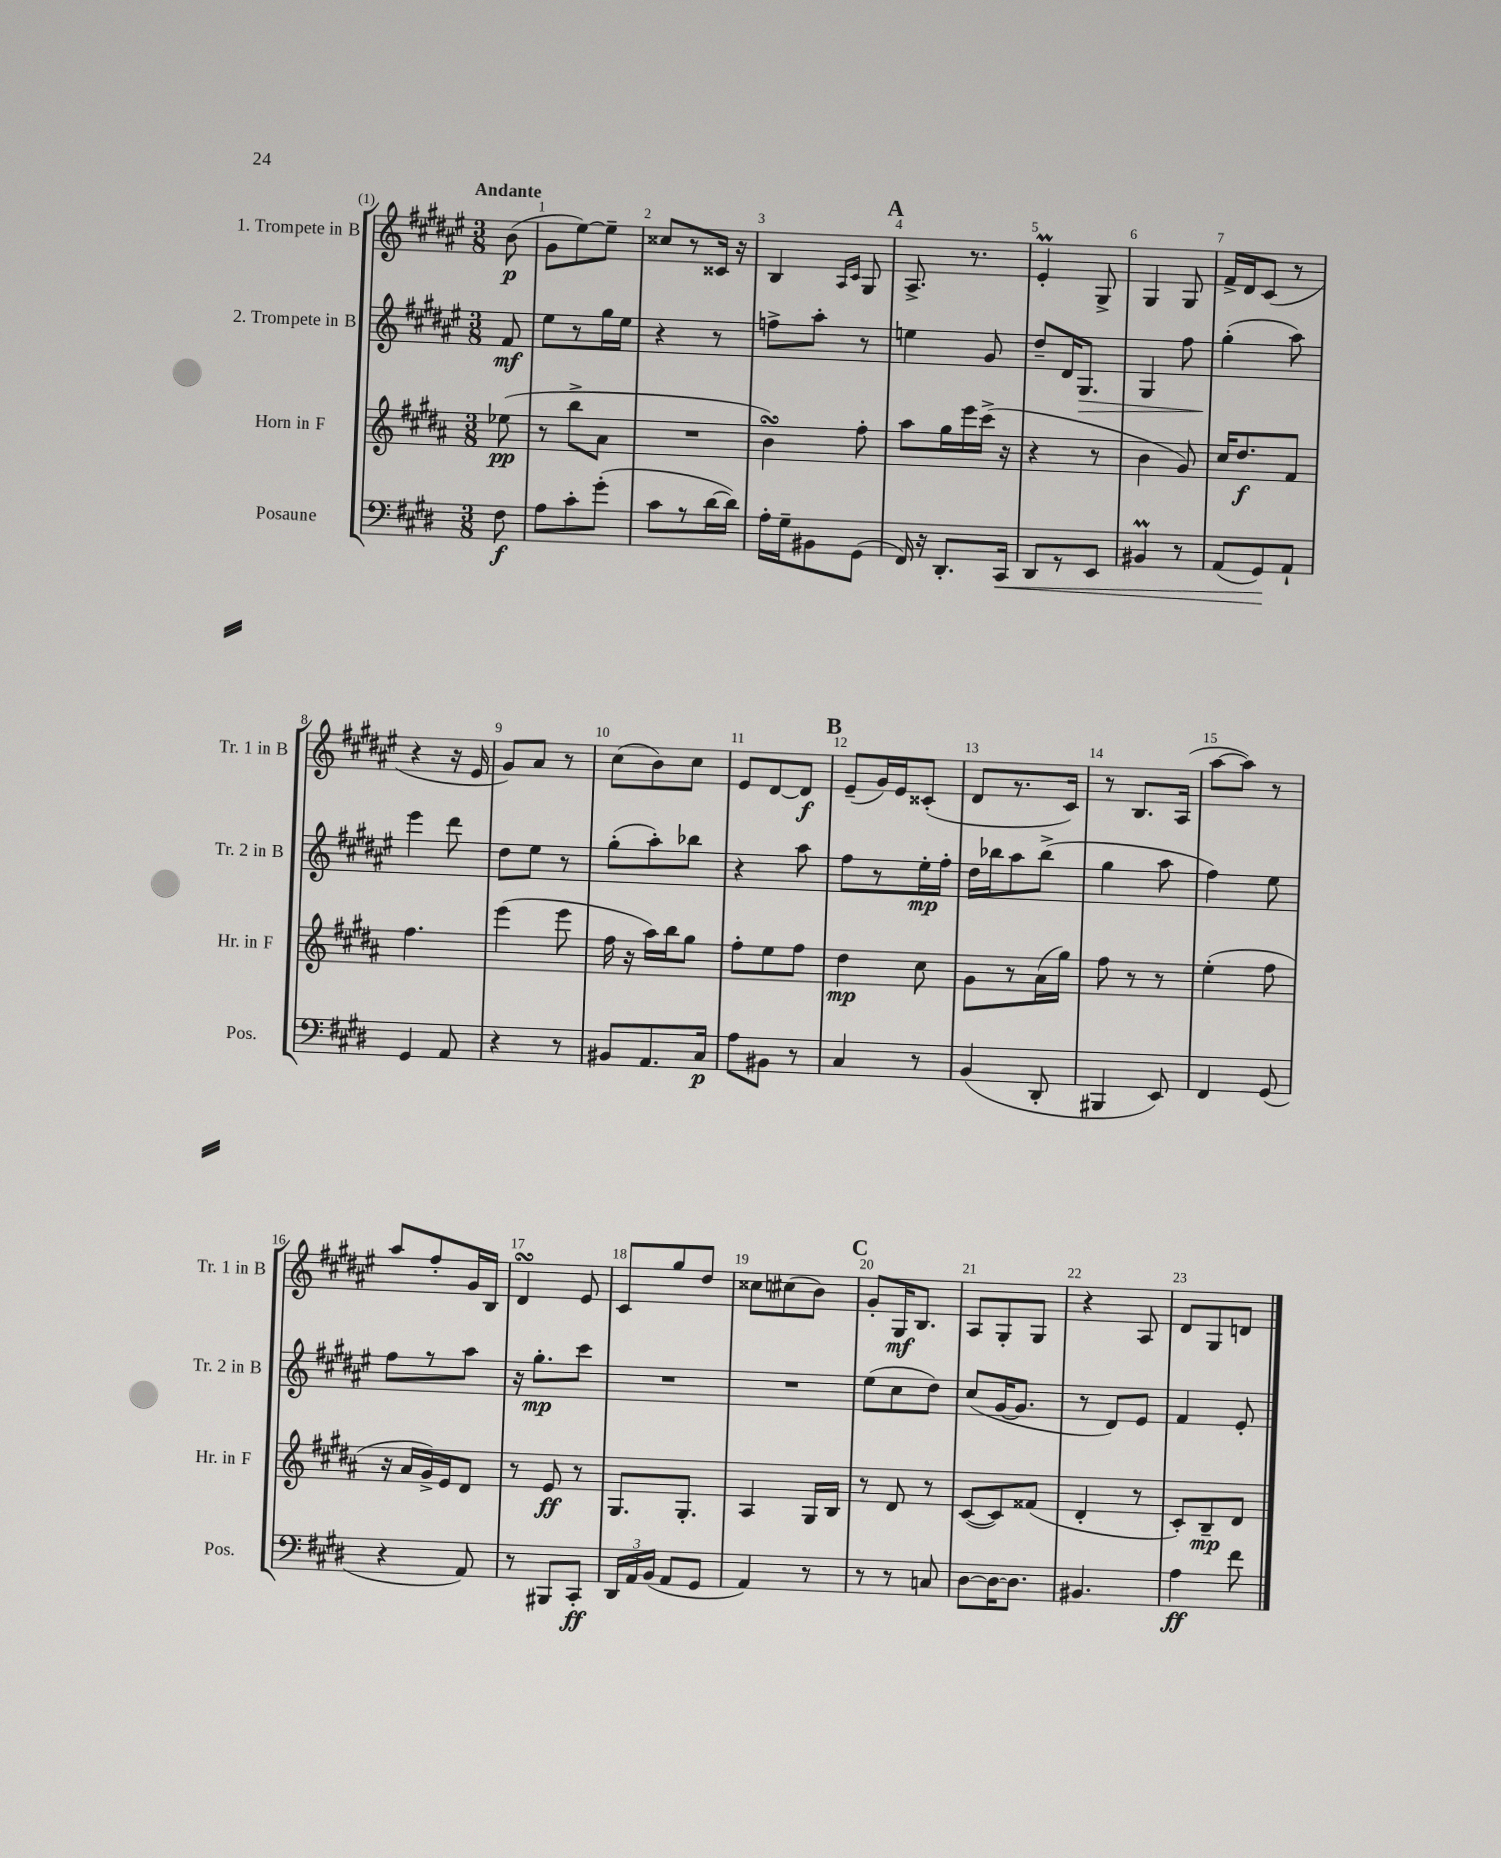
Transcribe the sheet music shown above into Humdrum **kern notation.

**kern	**kern	**kern	**kern
*staff4	*staff3	*staff2	*staff1
*clefF4	*clefG2	*clefG2	*clefG2
*k[f#c#g#d#]	*k[f#c#g#d#a#]	*k[f#c#g#d#a#e#]	*k[f#c#g#d#a#e#]
*M3/8	*M3/8	*M3/8	*M3/8
8F#\	(8ee-\	8f#/	(8b\
=	=	=	=
8A\L	8r	8ee#\L	8g#\L
8c#'\	8bb^\L	8r	[8ee#\)
(8g#'\J	8a#\J	16gg#\L	8ee#~\]J
.	.	16ee#\JJ	.
=	=	=	=
8c#\L	4.r	4r	8cc##/L
8r	.	.	8r
[16d#\L	.	8r	16c##/Jk
16d#\]JJ)	.	.	16r
=	=	=	=
16A'\LL	4b\)	8ff^\L	4B/
16G#~\J	.	.	.
8BB#\	.	8aa#'\J	.
.	.	.	16qqA#/LL
.	.	.	16qqc#/JJ
(8GG#\J	8ff#'\	8r	8G#/
=	=	=	=
16FF#/)	8aa#\L	4ee\	8.A#^/
16r	.	.	.
8.DD#'/L	16gg#\L	.	.
.	16eee\	.	8.r
.	(16ccc#^\JJ	8g#/	.
16CC#/Jk	16r	.	.
=	=	=	=
8DD#/L	4r	8dd#~/L	4e#'/
8r	.	16d#/K	.
.	.	8.G#/J	.
8EE/J	8r	.	8G#^/
=	=	=	=
4BB#/	4b\	4G#/	4G#/
8r	8g#/)	8ff#\	8G#/
=	=	=	=
(8AA/L	16cc#/LK	(4gg#'\	16f#^/LL
.	8.dd#/	.	16d#/J
8GG#/)	.	.	(8c#/J
8AA`/J	8f#/J	8aa#\)	8r
=	=	=	=
4GG#/	4.ff#\	4eee#\	4r
8AA/	.	8ddd#\	16r
.	.	.	16e#/
=	=	=	=
4r	(4eee\	8dd#\L	8g#/L)
.	.	8ee#\J	8a#/J
8r	8eee\	8r	8r
=	=	=	=
8BB#/L	16ff#\	(8gg#'\L	(8cc#\L
.	16r	.	.
8.AA/	16aa#\LL)	8aa#'\)	8b\)
.	16bb\J	.	.
.	8gg#\J	8bb-\J	8cc#\J
16C#/Jk	.	.	.
=	=	=	=
8A\L	8ff#'\L	4r	8e#/L
8BB#\J	8ee\	.	[8d#/
8r	8ff#\J	8aa#\	8d#/]J
=	=	=	=
4C#/	4dd#\	8ff#\L	(8e#~/L
.	.	8r	16g#/L)
.	.	.	16e#/J
8r	8cc#\	16ee#'\L	(8c##'/J
.	.	16ff#'\JJ	.
=	=	=	=
(4BB/	8g#\L	16dd#\LL	8d#/L
.	.	16bb-\J	.
.	8r	8aa#\	8.r
8DD#'/	(16a#\L	(8bb-^\J	.
.	16gg#\JJ)	.	16c#/Jk)
=	=	=	=
4BBB#/	8ff#\	4gg#\	8r
.	8r	.	8.B/L
8EE/)	8r	8aa#\	.
.	.	.	(16A#/Jk
=	=	=	=
4FF#/	(4ee'\	4ff#\)	[8aa#\L
.	.	.	8aa#\]J)
(8GG#/	8ff#\	8ee#\	8r
=	=	=	=
4r	16r	8ff#\L	8aa#/L
.	16a#/LL	.	.
.	16g#^/)	8r	8ff#'/
.	16e/J	.	.
8AA/)	8d#/J	8aa#\J	16g#/L
.	.	.	16B/JJ
=	=	=	=
8r	8r	16r	4d#/
.	.	8.gg#'\L	.
8BBB#/L	8e/	.	.
8CC#'/J	8r	8ccc#\J	8e#/
=	=	=	=
24DD#/LL	8.G#/L	4.r	8c#/L
24AA/	.	.	.
(24BB/JJ	.	.	.
8AA/L	.	.	8gg#/
.	8.G#'/J	.	.
8GG#/J	.	.	8dd#/J
=	=	=	=
4AA/)	4A#/	4.r	8cc##\L
.	.	.	(8cc#\
8r	16G#/LL	.	8b\J)
.	16B/JJ	.	.
=	=	=	=
8r	8r	(8ee#\L	8g#'/L
8r	8d#/	8cc#\	16G#/K
.	.	.	8.B/J
8C/	8r	8dd#\J)	.
=	=	=	=
[8D#\L	([8c#/L	(8cc#/L	8A#/L
16D#\_K	8c#/])	[16g#/K	8G#'/
8.D#\]J	.	8.g#/]J	.
.	(8f##/J	.	8G#/J
=	=	=	=
4.BB#/	4d#'/	8r	4r
.	.	8d#/L)	.
.	8r	8e#/J	8A#/
=	=	=	=
4A\	8c#'/L)	4f#/	8d#/L
.	8B~/	.	8G#/
8f#\	8d#/J	8e#'/	8d/J
==	==	==	==
*-	*-	*-	*-
